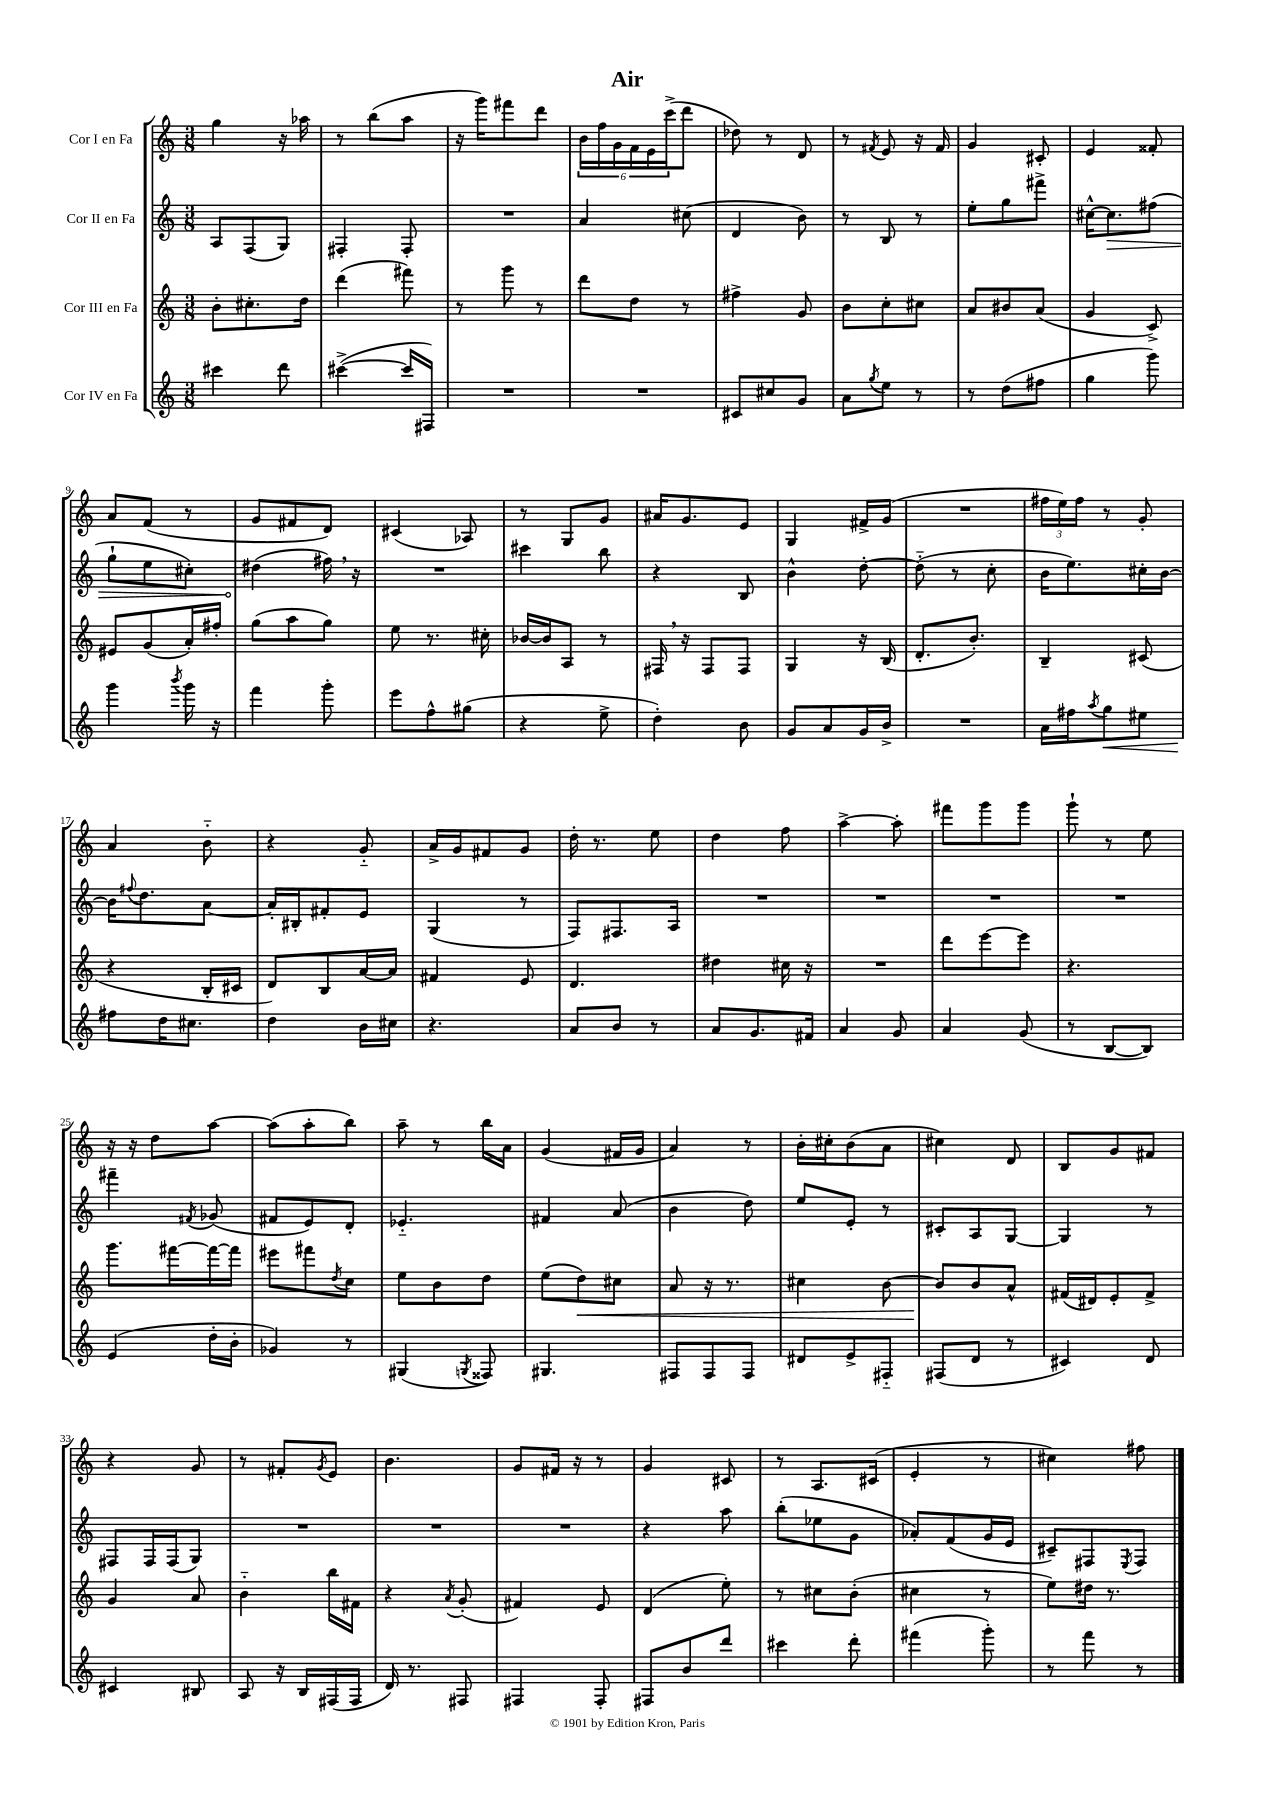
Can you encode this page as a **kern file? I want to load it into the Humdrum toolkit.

**kern	**dynam	**kern	**dynam	**kern	**dynam	**kern
*part4	*part4	*part3	*part3	*part2	*part2	*part1
*staff4	*staff4	*staff3	*staff3	*staff2	*staff2	*staff1
*I"Cor IV en Fa	*	*I"Cor III en Fa	*	*I"Cor II en Fa	*	*I"Cor I en Fa
*clefG2	*	*clefG2	*	*clefG2	*	*clefG2
*k[]	*	*k[]	*	*k[]	*	*k[]
*M3/8	*	*M3/8	*	*M3/8	*	*M3/8
=1	=1	=1	=1	=1	=1	=1
4ccc#X\	.	8b'\L	.	8A/L	.	4gg\
.	.	8.cc#X'\	.	(8F/	.	.
8ddd\	.	.	.	8G/J)	.	16r
.	.	16dd\Jk	.	.	.	16aa-X\
=2	=2	=2	=2	=2	=2	=2
([4ccc#X^\	.	(4ddd\	.	4F#X'/	.	8r
.	.	.	.	.	.	(8bb\L
16ccc#/LL]	.	8fff#X\)	.	8F#'/	.	8aa\J
16F#X/JJ)	.	.	.	.	.	.
=3	=3	=3	=3	=3	=3	=3
4.r	.	8r	.	4.r	.	16r
.	.	.	.	.	.	16ggg\KL)
.	.	8ggg\	.	.	.	8fff#X\
.	.	8r	.	.	.	8ddd\J
=4	=4	=4	=4	=4	=4	=4
4.r	.	8ddd\L	.	4a/	.	24b\LL
.	.	.	.	.	.	24ff\
.	.	.	.	.	.	24g\
.	.	8dd\J	.	.	.	24f\
.	.	.	.	.	.	24e\
.	.	.	.	.	.	(24ccc^\J
.	.	8r	.	(8cc#X\	.	8ddd\J
=5	=5	=5	=5	=5	=5	=5
8c#X/L	.	4ff#X^\	.	4d/	.	8dd-X\)
8cc#X/	.	.	.	.	.	8r
8g/J	.	8g/	.	8b\)	.	8d/
=6	=6	=6	=6	=6	=6	=6
8a\L	.	8b\L	.	8r	.	8r
8qgg/	.	.	.	.	.	8qf#X/
8ee\J	.	8cc'\	.	8B/	.	8e/
8r	.	8cc#X\J	.	8r	.	16r
.	.	.	.	.	.	16f#/
=7	=7	=7	=7	=7	=7	=7
8r	.	8a/L	.	8ee'\L	.	4g/
(8dd\L	.	8b#X/	.	8gg\	.	.
8ff#X\J	.	(8a/J	.	8fff#X^\J	.	8c#X'/
=8	=8	=8	=8	=8	=8	=8
4gg\	.	4g/	.	[16cc#X^^\KL	.	4e/
!	!	!	!	!	!LO:HP:b	!
.	.	.	.	8.cc#\]	>	.
8ggg\)	.	8c^/)	.	(8ff#X\J	.	8f##X'/
!!LO:LB:g=z
=9	=9	=9	=9	=9	=9	=9
4ggg\	.	8e#X/L	.	8gg`\L	.	8a/L
.	.	(8g/	.	8ee\	.	(8f/J
8qbbb/	.	.	.	.	.	.
16ggg\	.	16a'/L)	.	8cc#X'\J)	.	8r
16r	.	16ff#X'/JJ	.	.	.	.
=10	=10	=10	=10	=10	=10	=10
4fff\	.	(8gg\L	.	(4dd#X\	.	8g/L
.	.	8aa\	.	.	.	8f#X/
8ggg'\	.	8gg\J)	.	16ff#X,\)	]	8d/J)
.	.	.	.	16r	.	.
=11	=11	=11	=11	=11	=11	=11
8eee\L	.	8ee\	.	4.r	.	(4c#X/
8ff^^\	.	8.r	.	.	.	.
(8gg#X\J	.	.	.	.	.	8A-X/)
.	.	16cc#X'\	.	.	.	.
=12	=12	=12	=12	=12	=12	=12
4r	.	[16b-X/LL	.	4ccc#X\	.	8r
.	.	16b-/J]	.	.	.	.
.	.	8A/J	.	.	.	8G/L
8ee^\	.	8r	.	8bb\	.	8g/J
=13	=13	=13	=13	=13	=13	=13
4dd'\)	.	16F#X,/	.	4r	.	16a#X/KL
.	.	16r	.	.	.	8.g/
.	.	8F#/L	.	.	.	.
8b\	.	8F#/J	.	8B/	.	8e/J
=14	=14	=14	=14	=14	=14	=14
8g/L	.	4G/	.	4b^^\	.	4G/
8a/	.	.	.	.	.	.
16g/L	.	16r	.	[8dd'\	.	16f#X^/LL
16b^/JJ	.	(16B/	.	.	.	(16g/JJ
=15	=15	=15	=15	=15	=15	=15
4.r	.	8.d'/L	.	(8dd\]	.	4.r
.	.	.	.	8r	.	.
.	.	8.b'/J)	.	.	.	.
.	.	.	.	8cc'\	.	.
=16	=16	=16	=16	=16	=16	=16
16a\LL	.	4B~/	.	16b\KL	.	24ff#X\LL
.	.	.	.	.	.	24ee\)
16ff#X\J	.	.	.	8.ee\)	.	.
.	.	.	.	.	.	24ff#\JJ
8qaa/	.	.	.	.	.	.
!	!LO:HP:b	!	!	!	!	!
8gg\	<	.	.	.	.	8r
8ee#X\J	.	(8c#X/	.	16cc#X'\L	.	8g'/
.	.	.	.	[16b\JJ	.	.
!!LO:LB:g=z
=17	=17	=17	=17	=17	=17	=17
8ff#X\L	.	4r	.	16b\KL]	.	4a/
.	.	.	.	8qqff#X/	.	.
.	.	.	.	8.dd\	.	.
16dd\K	[	.	.	.	.	.
8.cc#X\J	.	.	.	.	.	.
.	.	16B'/LL	.	[8a\J	.	8b\
.	.	16c#X/JJ	.	.	.	.
=18	=18	=18	=18	=18	=18	=18
4dd\	.	8d/L)	.	16a'/LL]	.	4r
.	.	.	.	16B#X'/J	.	.
.	.	8B/	.	8f#X'/	.	.
16b\LL	.	[16a/L	.	8e/J	.	8g/
16cc#X\JJ	.	16a/JJ]	.	.	.	.
=19	=19	=19	=19	=19	=19	=19
4.r	.	4f#X/	.	(4G/	.	16a^/LL
.	.	.	.	.	.	16g/J
.	.	.	.	.	.	8f#X/
.	.	8e/	.	8r	.	8g/J
=20	=20	=20	=20	=20	=20	=20
8a/L	.	4.d/	.	8F/L)	.	16dd'\
.	.	.	.	.	.	8.r
8b/J	.	.	.	8.F#X/	.	.
8r	.	.	.	.	.	8ee\
.	.	.	.	16A/Jk	.	.
=21	=21	=21	=21	=21	=21	=21
8a/L	.	4dd#X\	.	4.r	.	4dd\
8.g/	.	.	.	.	.	.
.	.	16cc#X\	.	.	.	8ff\
16f#X/Jk	.	16r	.	.	.	.
=22	=22	=22	=22	=22	=22	=22
4a/	.	4.r	.	4.r	.	[4aa^\
8g/	.	.	.	.	.	8aa'\]
=23	=23	=23	=23	=23	=23	=23
4a/	.	8ddd\L	.	4.r	.	8fff#X\L
.	.	[8eee\	.	.	.	8ggg\
(8g/	.	8eee\J]	.	.	.	8ggg\J
=24	=24	=24	=24	=24	=24	=24
8r	.	4.r	.	4.r	.	8ggg`\
[8B/L	.	.	.	.	.	8r
8B/J])	.	.	.	.	.	8ee\
!!LO:LB:g=z
=25	=25	=25	=25	=25	=25	=25
(4e/	.	8.ggg\L	.	4fff#X~\	.	16r
.	.	.	.	.	.	16r
.	.	.	.	.	.	8dd\L
.	.	[16fff#X\L	.	.	.	.
.	.	.	.	8qf#X/	.	.
16dd'\LL	.	16fff#\_	.	(8g-X/	.	[8aa\J
16b'\JJ	.	16fff#\JJ]	.	.	.	.
=26	=26	=26	=26	=26	=26	=26
4g-X/)	.	8eee#X\L	.	8f#X/L	.	(8aa\L]
.	.	8fff#X\	.	8e/)	.	8aa'\
.	.	8qdd/	.	.	.	.
8r	.	8cc\J	.	8d'/J	.	8bb\J)
=27	=27	=27	=27	=27	=27	=27
(4G#X/	.	8ee\L	.	4.e-X/	.	8aa~\
.	.	8b\	.	.	.	8r
8qGn/	.	.	.	.	.	.
8F##X/)	.	8dd\J	.	.	.	16bb\LL
.	.	.	.	.	.	16a\JJ
=28	=28	=28	=28	=28	=28	=28
4.G#X/	.	(8ee\L	.	4f#X/	.	(4g/
!	!	!	!LO:HP:b	!	!	!
.	.	8dd\)	<	.	.	.
.	.	8cc#X\J	.	(8a/	.	16f#X/LL
.	.	.	.	.	.	16g/JJ
=29	=29	=29	=29	=29	=29	=29
8F#X/L	.	8a/	.	4b\	.	4a/)
8F#/	.	16r	.	.	.	.
.	.	8.r	.	.	.	.
8F#/J	.	.	.	8dd\)	.	8r
=30	=30	=30	=30	=30	=30	=30
8d#X/L	.	4cc#X\	.	8ee/L	.	16b'\LL
.	.	.	.	.	.	16cc#X'\J
8e^/	.	.	.	8e'/J	.	(8b\
8F#X/J	.	[8b\	.	8r	.	8a\J
=31	=31	=31	=31	=31	=31	=31
(8F#X/L	.	8b/L]	.	8c#X'/L	.	4cc#X\)
8d/J	.	8b/	[	8A/	.	.
8r	.	8a^^/J	.	[8G/J	.	8d/
=32	=32	=32	=32	=32	=32	=32
4c#X/)	.	(16f#X/LL	.	4G/]	.	8B/L
.	.	16d#X/J)	.	.	.	.
.	.	8e'/	.	.	.	8g/
8d/	.	8f#^/J	.	8r	.	8f#X/J
!!LO:LB:g=z
=33	=33	=33	=33	=33	=33	=33
4c#X/	.	4g/	.	8F#X/L	.	4r
.	.	.	.	16F#/L	.	.
.	.	.	.	(16F#/J	.	.
8B#X/	.	8a/	.	8G/J)	.	8g/
=34	=34	=34	=34	=34	=34	=34
8A/	.	4b\	.	4.r	.	8r
16r	.	.	.	.	.	8f#X'/L
16B/LL	.	.	.	.	.	.
.	.	.	.	.	.	8qg/
(16F#X/	.	16bb\LL	.	.	.	8e/J
16F#/JJ	.	16f#X\JJ	.	.	.	.
=35	=35	=35	=35	=35	=35	=35
16d/)	.	4r	.	4.r	.	4.b\
8.r	.	.	.	.	.	.
.	.	8qa/	.	.	.	.
8F#X/	.	(8g'/	.	.	.	.
=36	=36	=36	=36	=36	=36	=36
4F#X/	.	4f#X/)	.	4.r	.	8g/L
.	.	.	.	.	.	16f#X/Jk
.	.	.	.	.	.	16r
8F#'/	.	8e/	.	.	.	8r
=37	=37	=37	=37	=37	=37	=37
8F#X/L	.	(4d/	.	4r	.	4g/
8b/	.	.	.	.	.	.
8ddd/J	.	8ee'\)	.	8aa\	.	8c#X/
=38	=38	=38	=38	=38	=38	=38
4ccc#X\	.	8r	.	(8bb'\L	.	8r
.	.	8cc#X\L	.	8ee-X\	.	8.A/L
8ddd'\	.	(8b'\J	.	8g\J	.	.
.	.	.	.	.	.	(16c#X/Jk
=39	=39	=39	=39	=39	=39	=39
(4fff#X\	.	4cc#X\	.	8a-X'/L)	.	4e'/
.	.	.	.	(8f/	.	.
8ggg'\)	.	8r	.	16g/L	.	8r
.	.	.	.	16e/JJ	.	.
=40	=40	=40	=40	=40	=40	=40
8r	.	8ee\L)	.	8c#X~/L)	.	4cc#X\)
8fff\	.	16dd#X\Jk	.	8F#X/	.	.
.	.	8.r	.	.	.	.
.	.	.	.	8qE/	.	.
8r	.	.	.	8F#/J	.	8ff#X\
==	==	==	==	==	==	==
*-	*-	*-	*-	*-	*-	*-
